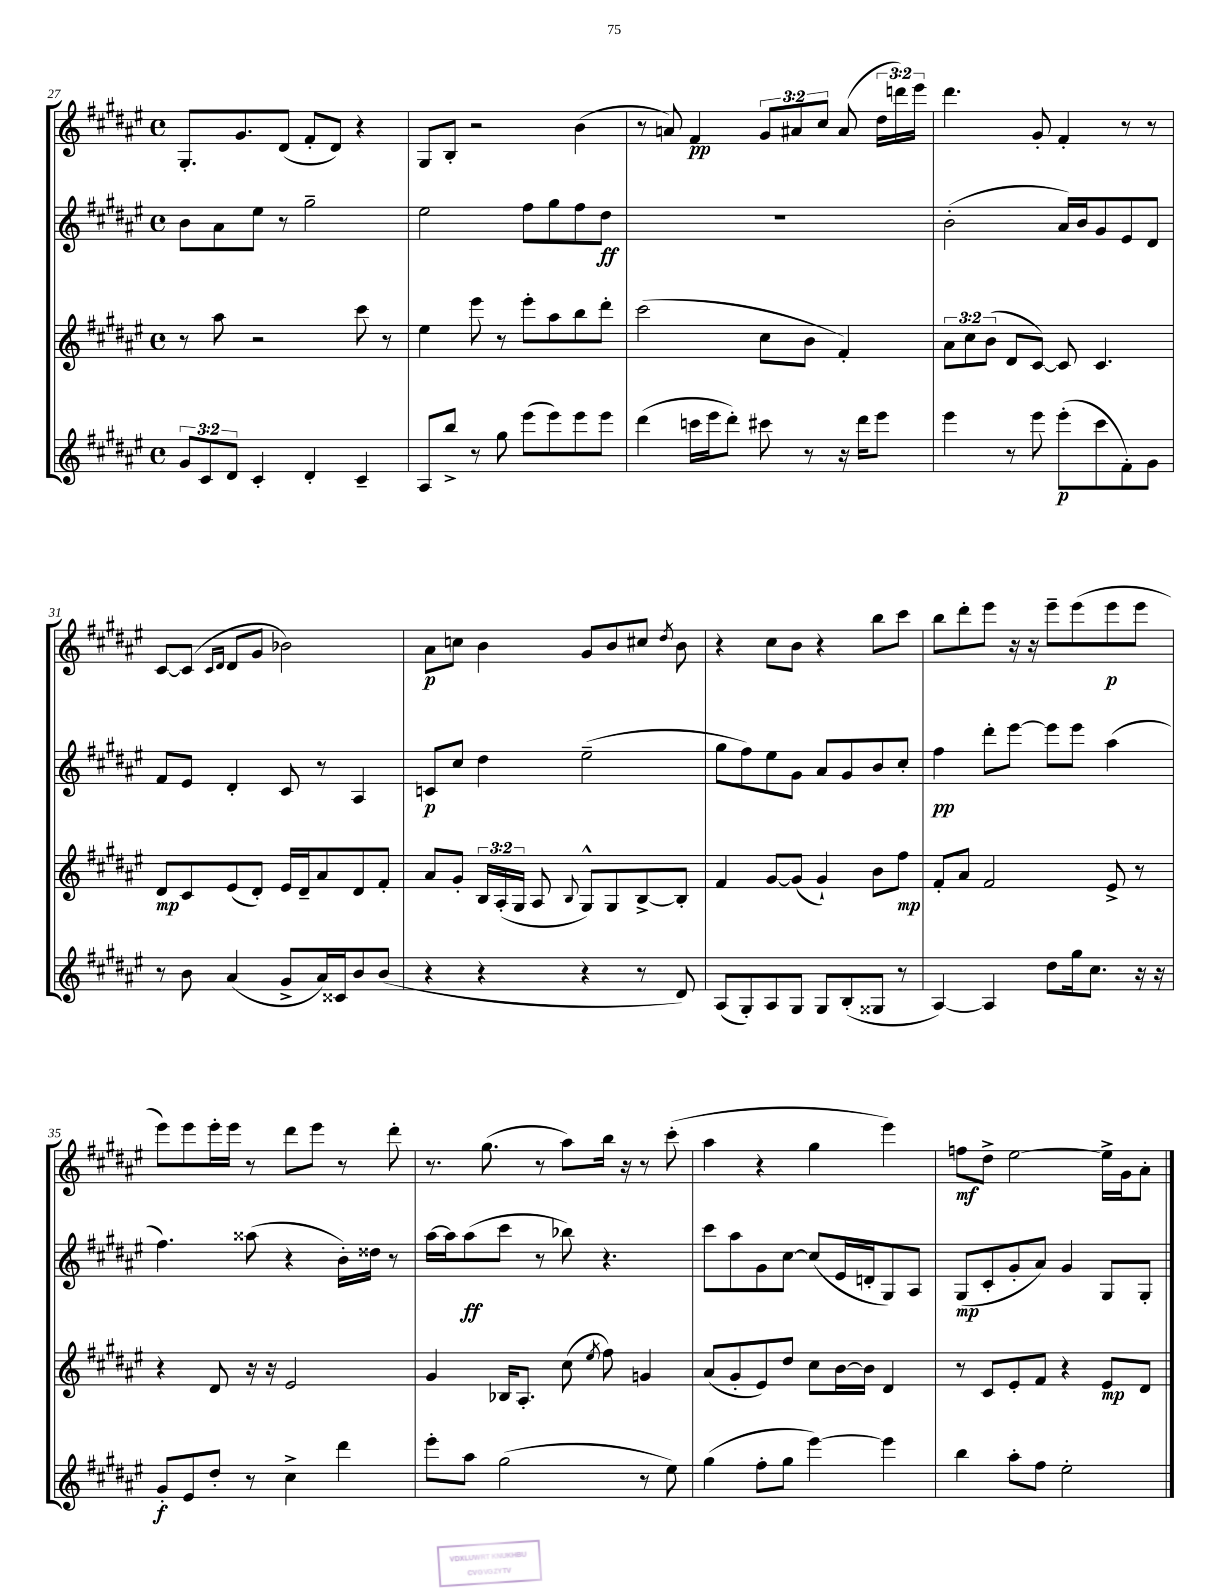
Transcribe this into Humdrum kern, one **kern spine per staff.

**kern	**kern	**kern	**kern
*staff4	*staff3	*staff2	*staff1
*clefG2	*clefG2	*clefG2	*clefG2
*k[f#c#g#d#a#e#]	*k[f#c#g#d#a#e#]	*k[f#c#g#d#a#e#]	*k[f#c#g#d#a#e#]
*M4/4	*M4/4	*M4/4	*M4/4
*met(c)	*met(c)	*met(c)	*met(c)
12g#	8r	8b	8.G#'
12c#	.	.	.
.	8aa#	8a#	.
12d#	.	.	.
.	.	.	8.g#
4c#'	2r	8ee#	.
.	.	8r	(8d#
4d#'	.	2gg#~	8f#'
.	.	.	8d#)
4c#~	8ccc#	.	4r
.	8r	.	.
=	=	=	=
8A#	4ee#	2ee#	8G#
8bb^	.	.	8B'
8r	8eee#	.	2r
8gg#	8r	.	.
(8eee#	8eee#'	8ff#	.
8eee#)	8aa#	8gg#	.
8eee#	8bb	8ff#	(4b
8eee#	8ddd#'	8dd#	.
=	=	=	=
(4ddd#	(2ccc#	1r	8r
.	.	.	8a)
16ccc	.	.	4f#
16eee#	.	.	.
8ddd#')	.	.	.
8ccc#	8cc#	.	12g#
.	.	.	12a#
8r	8b	.	.
.	.	.	12cc#
16r	4f#')	.	(8a#
16ddd#	.	.	.
8eee#	.	.	24dd#
.	.	.	24ddd)
.	.	.	24eee#
=	=	=	=
4eee#	12a#	(2b'	4.ddd#
.	12cc#	.	.
.	(12b	.	.
8r	8d#	.	.
8eee#	[8c#)	.	8g#'
(8eee#'	8c#]	16a#)	4f#'
.	.	16b	.
8ccc#	4.c#	8g#	.
8f#')	.	8e#	8r
8g#	.	8d#	8r
=	=	=	=
8r	8d#	8f#	[8c#
8b	8c#	8e#	(8c#]
.	.	.	16qqc#
.	.	.	16qqd#
(4a#	(8e#	4d#'	8d#
.	8d#')	.	8g#
8g#^	16e#	8c#	2b-)
.	16d#~	.	.
16a#)	8a#	8r	.
16c##	.	.	.
8b	8d#	4A#	.
(8b	8f#'	.	.
=	=	=	=
4r	8a#	8c	8a#
.	8g#'	8cc#	8cc
4r	24B	4dd#	4b
.	(24A#'	.	.
.	24G#	.	.
.	8A#	.	.
.	8qqB	.	.
4r	8G#^^)	(2ee#~	8g#
.	8G#	.	8b
8r	[8B^	.	8cc#
.	.	.	8qdd#
8d#)	8B']	.	8b
=	=	=	=
(8A#	4f#	8gg#	4r
8G#')	.	8ff#)	.
8A#	[8g#	8ee#	8cc#
8G#	(8g#]	8g#	8b
8G#	4g#`)	8a#	4r
(8B'	.	8g#	.
8G##	8b	8b	8bb
8r	8ff#	8cc#'	8ccc#
=	=	=	=
[4A#)	8f#'	4ff#	8bb
.	8a#	.	8ddd#'
4A#]	2f#	8ddd#'	8eee#
.	.	[8eee#	16r
.	.	.	16r
8dd#	.	8eee#]	8eee#~
16gg#	.	8eee#	(8eee#
8.cc#	.	.	.
.	8e#^	(4aa#	8eee#
16r	8r	.	8eee#
16r	.	.	.
=	=	=	=
8g#'	4r	4.ff#)	8eee#)
8e#	.	.	8eee#
8dd#'	8d#	.	16eee#'
.	.	.	16eee#
8r	16r	(8aa##	8r
.	16r	.	.
4cc#^	2e#	4r	8ddd#
.	.	.	8eee#
4ddd#	.	16b')	8r
.	.	16dd##	.
.	.	8r	8ddd#'
=	=	=	=
8eee#'	4g#	[16aa#	8.r
.	.	16aa#]	.
8aa#	.	(8aa#	.
.	.	.	(8.gg#
(2gg#	16B-	8ccc#	.
.	8.A#'	.	.
.	.	8r	8r
.	(8cc#	8bb-)	8aa#)
.	8qee#	.	.
.	8ff#)	4.r	16bb
.	.	.	16r
8r	4g	.	8r
8ee#)	.	.	(8ccc#'
=	=	=	=
(4gg#	(8a#	8ccc#	4aa#
.	8g#'	8aa#	.
8ff#'	8e#)	8g#	4r
8gg#	8dd#	[8cc#	.
[4eee#)	8cc#	(8cc#]	4gg#
.	[16b	16e#	.
.	16b]	16d'	.
4eee#]	4d#	8G#)	4eee#)
.	.	8A#	.
=	=	=	=
4bb	8r	(8G#	8ff
.	8c#	8c#'	8dd#^
8aa#'	8e#'	8g#'	[2ee#
8ff#	8f#	8a#)	.
2ee#'	4r	4g#	.
.	8e#	8G#	16ee#^]
.	.	.	16g#
.	8d#	8G#'	8a#'
==	==	==	==
*-	*-	*-	*-
